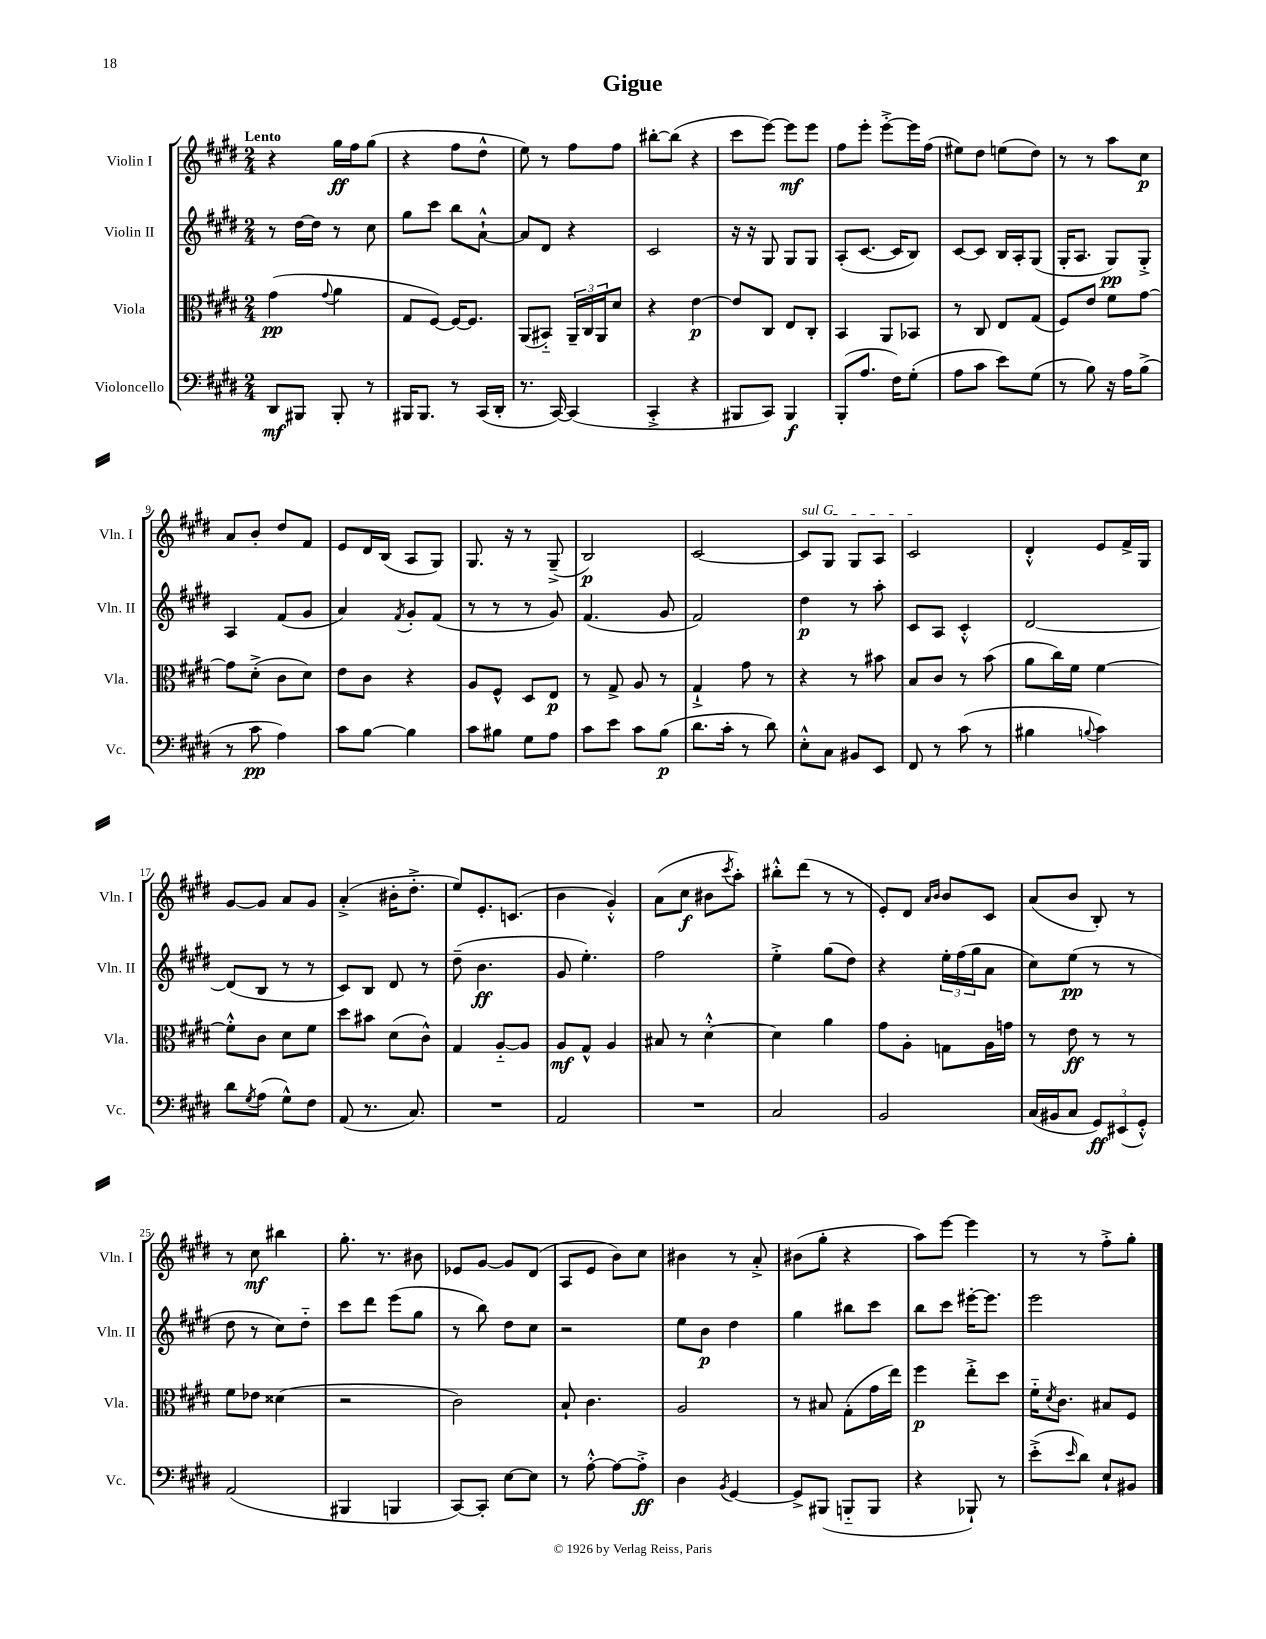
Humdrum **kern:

**kern	**kern	**kern	**kern
*staff4	*staff3	*staff2	*staff1
*clefF4	*clefC3	*clefG2	*clefG2
*k[f#c#g#d#]	*k[f#c#g#d#]	*k[f#c#g#d#]	*k[f#c#g#d#]
*M2/4	*M2/4	*M2/4	*M2/4
8DD#	(4g#	8r	4r
8BBB#	.	[16dd#	.
.	.	16dd#]	.
.	8qqg#	.	.
8BBB#'	4a	8r	16gg#
.	.	.	16ff#
8r	.	8cc#	(8gg#
=	=	=	=
16BBB#	8G#	8gg#	4r
8.BBB#	.	.	.
.	[8F#)	8ccc#	.
8r	16F#_	8bb	8ff#
.	8.F#]	.	.
(16CC#	.	[8a`^^	8dd#^^
16DD#'	.	.	.
=	=	=	=
8.r	(8AA	8a]	8ee)
.	8BB#'~)	8d#	8r
[16CC#)	.	.	.
(4CC#]	24AA~	4r	8ff#
.	24C#	.	.
.	24AA	.	.
.	8d#	.	8ff#
=	=	=	=
4CC#'^	4r	2c#	[8bb#'
.	.	.	(8bb#]
4r	[4e	.	4r
=	=	=	=
8BBB#	8e]	16r	8ccc#
.	.	16r	.
8CC#)	8C#	8G#	[8eee)
4BBB#	8E	8G#	8eee]
.	8C#'	8G#	8eee
=	=	=	=
(8BBB'	4BB	(8A'	8ff#
8.A	.	[8.c#	8eee'
.	8AA	.	[8eee'^
16F#)	.	16c#]	.
(8G#'	8BB-	8B)	16eee]
.	.	.	(16ff#
=	=	=	=
8A	8r	[8c#	8ee#)
8c#	8C#	8c#]	8dd#
8e)	8E	16B	(8ee
.	.	16A'	.
(8G#	(8G#	(8G#	8dd#)
=	=	=	=
8r	8F#)	16G#'	8r
.	.	8.A	.
8B)	8e	.	8r
16r	8f#	8G#)	8aa
16A	.	.	.
(8B^	[8g#	8G#'^	8cc#
=	=	=	=
8r	8g#]	4A	8a
8c#	(8d#'^	.	8b'
4A)	8c#	(8f#	8dd#
.	8d#)	8g#	8f#
=	=	=	=
8c#	8e	4a)	8e
[8B	8c#	.	16d#
.	.	.	(16B
.	.	8qf#	.
4B]	4r	8g#'	8A
.	.	(8f#	8G#)
=	=	=	=
8c#	8A	8r	8.G#
8B#	8F#^^	8r	.
.	.	.	16r
8G#	8D#	8r	8r
8A	8E	8g#)	(8G#~^
=	=	=	=
8c#	8r	(4.f#	2B)
8e	8G#^	.	.
8c#	8A	.	.
(8B	8r	8g#	.
=	=	=	=
8.d#	4G#`^	2f#)	[2c#
16c#'	.	.	.
8r	8g#	.	.
8d#)	8r	.	.
=	=	=	=
8E'^^	4r	4dd#	8c#]
8C#	.	.	8G#
8BB#	8r	8r	8G#
8EE	8b#	8aa'	8A
=	=	=	=
8FF#	8B	8c#	2c#
8r	8c#	8A	.
(8c#	8r	4c#'^^	.
8r	(8b	.	.
=	=	=	=
4B#	8a	[2d#	4d#'^^
.	16cc#)	.	.
.	16f#	.	.
8qqB	.	.	.
4c#)	[4f#	.	8e
.	.	.	16f#^
.	.	.	16G#
=	=	=	=
8d#	8f#'^^]	(8d#]	[8g#
8qG#	.	.	.
(8A	8c#	8B	8g#]
8G#^^)	8d#	8r	8a
8F#	8f#	8r	8g#
=	=	=	=
(8AA	8dd#	8c#)	(4a'^
8.r	8b#	8B	.
.	(8d#	8d#	16b#'
8.C#)	.	.	8.dd#'^
.	8c#^^)	8r	.
=	=	=	=
2r	4G#	(8dd#~	8ee)
.	.	4.b	8.e'
.	[8A'~	.	.
.	.	.	(8.c
.	8A]	.	.
=	=	=	=
2AA	8A	8g#	4b
.	8G#^^	4.ee')	.
.	4A	.	4g#'^^)
=	=	=	=
2r	8B#	2ff#	(8a
.	8r	.	8cc#
.	[4d#'^^	.	8b#
.	.	.	8qccc#
.	.	.	8aa')
=	=	=	=
2C#	4d#]	4ee'^	8bb#'^^
.	.	.	(8ddd#
.	4a	(8gg#	8r
.	.	8dd#)	8r
=	=	=	=
2BB	8g#	4r	8e')
.	8A'	.	8d#
.	.	.	16qqa
.	.	.	16qqb
.	8G	24ee'	8b
.	.	(24ff#	.
.	.	24gg#	.
.	16A	8a	8c#
.	16g	.	.
=	=	=	=
(16C#	8r	8cc#)	(8a
16BB#	.	.	.
8C#	8e	(8ee	8b
12GG#)	8r	8r	8B')
(12EE#	.	.	.
.	8r	8r	8r
12GG#'^^)	.	.	.
=	=	=	=
(2AA	8f#	8dd#	8r
.	8e-	8r	8cc#
.	(4d##	8cc#)	4bb#
.	.	8dd#'~	.
=	=	=	=
4BBB#	2r	8ccc#	8.gg#'
.	.	8ddd#	.
.	.	.	8.r
4BBB	.	(8eee	.
.	.	8gg#	8b#
=	=	=	=
[8CC#)	2c#)	8r	8e-
8CC#']	.	8bb)	[8g#
[8E	.	8dd#	8g#]
8E]	.	8cc#	(8d#
=	=	=	=
8r	8B`	2r	8A
[8A'^^	4.c#	.	8e
8A_	.	.	8b)
8A'^]	.	.	8cc#
=	=	=	=
4D#	2A	8ee	4b#
.	.	8b	.
8qBB	.	.	.
[4GG#	.	4dd#	8r
.	.	.	8a'^
=	=	=	=
8GG#^]	8r	4gg#	(8b#
(8BBB#	8B#	.	8gg#'
8BBB'~	(8G#'	8bb#	4r
8BBB	16g#	8ccc#	.
.	16ee)	.	.
=	=	=	=
4r	4ff#	8bb	8aa)
.	.	8ccc#	[8eee
8BBB-`)	8ee'^	[16eee#'	4eee]
.	.	8.eee#]	.
8r	8dd#	.	.
=	=	=	=
(8e'^	16f#'~	2eee	8r
.	8qd#	.	.
.	8.c#	.	.
16qqe	.	.	.
8d#)	.	.	8r
8E`	8B#	.	8ff#'^
8BB#	8F#	.	8gg#'
==	==	==	==
*-	*-	*-	*-
